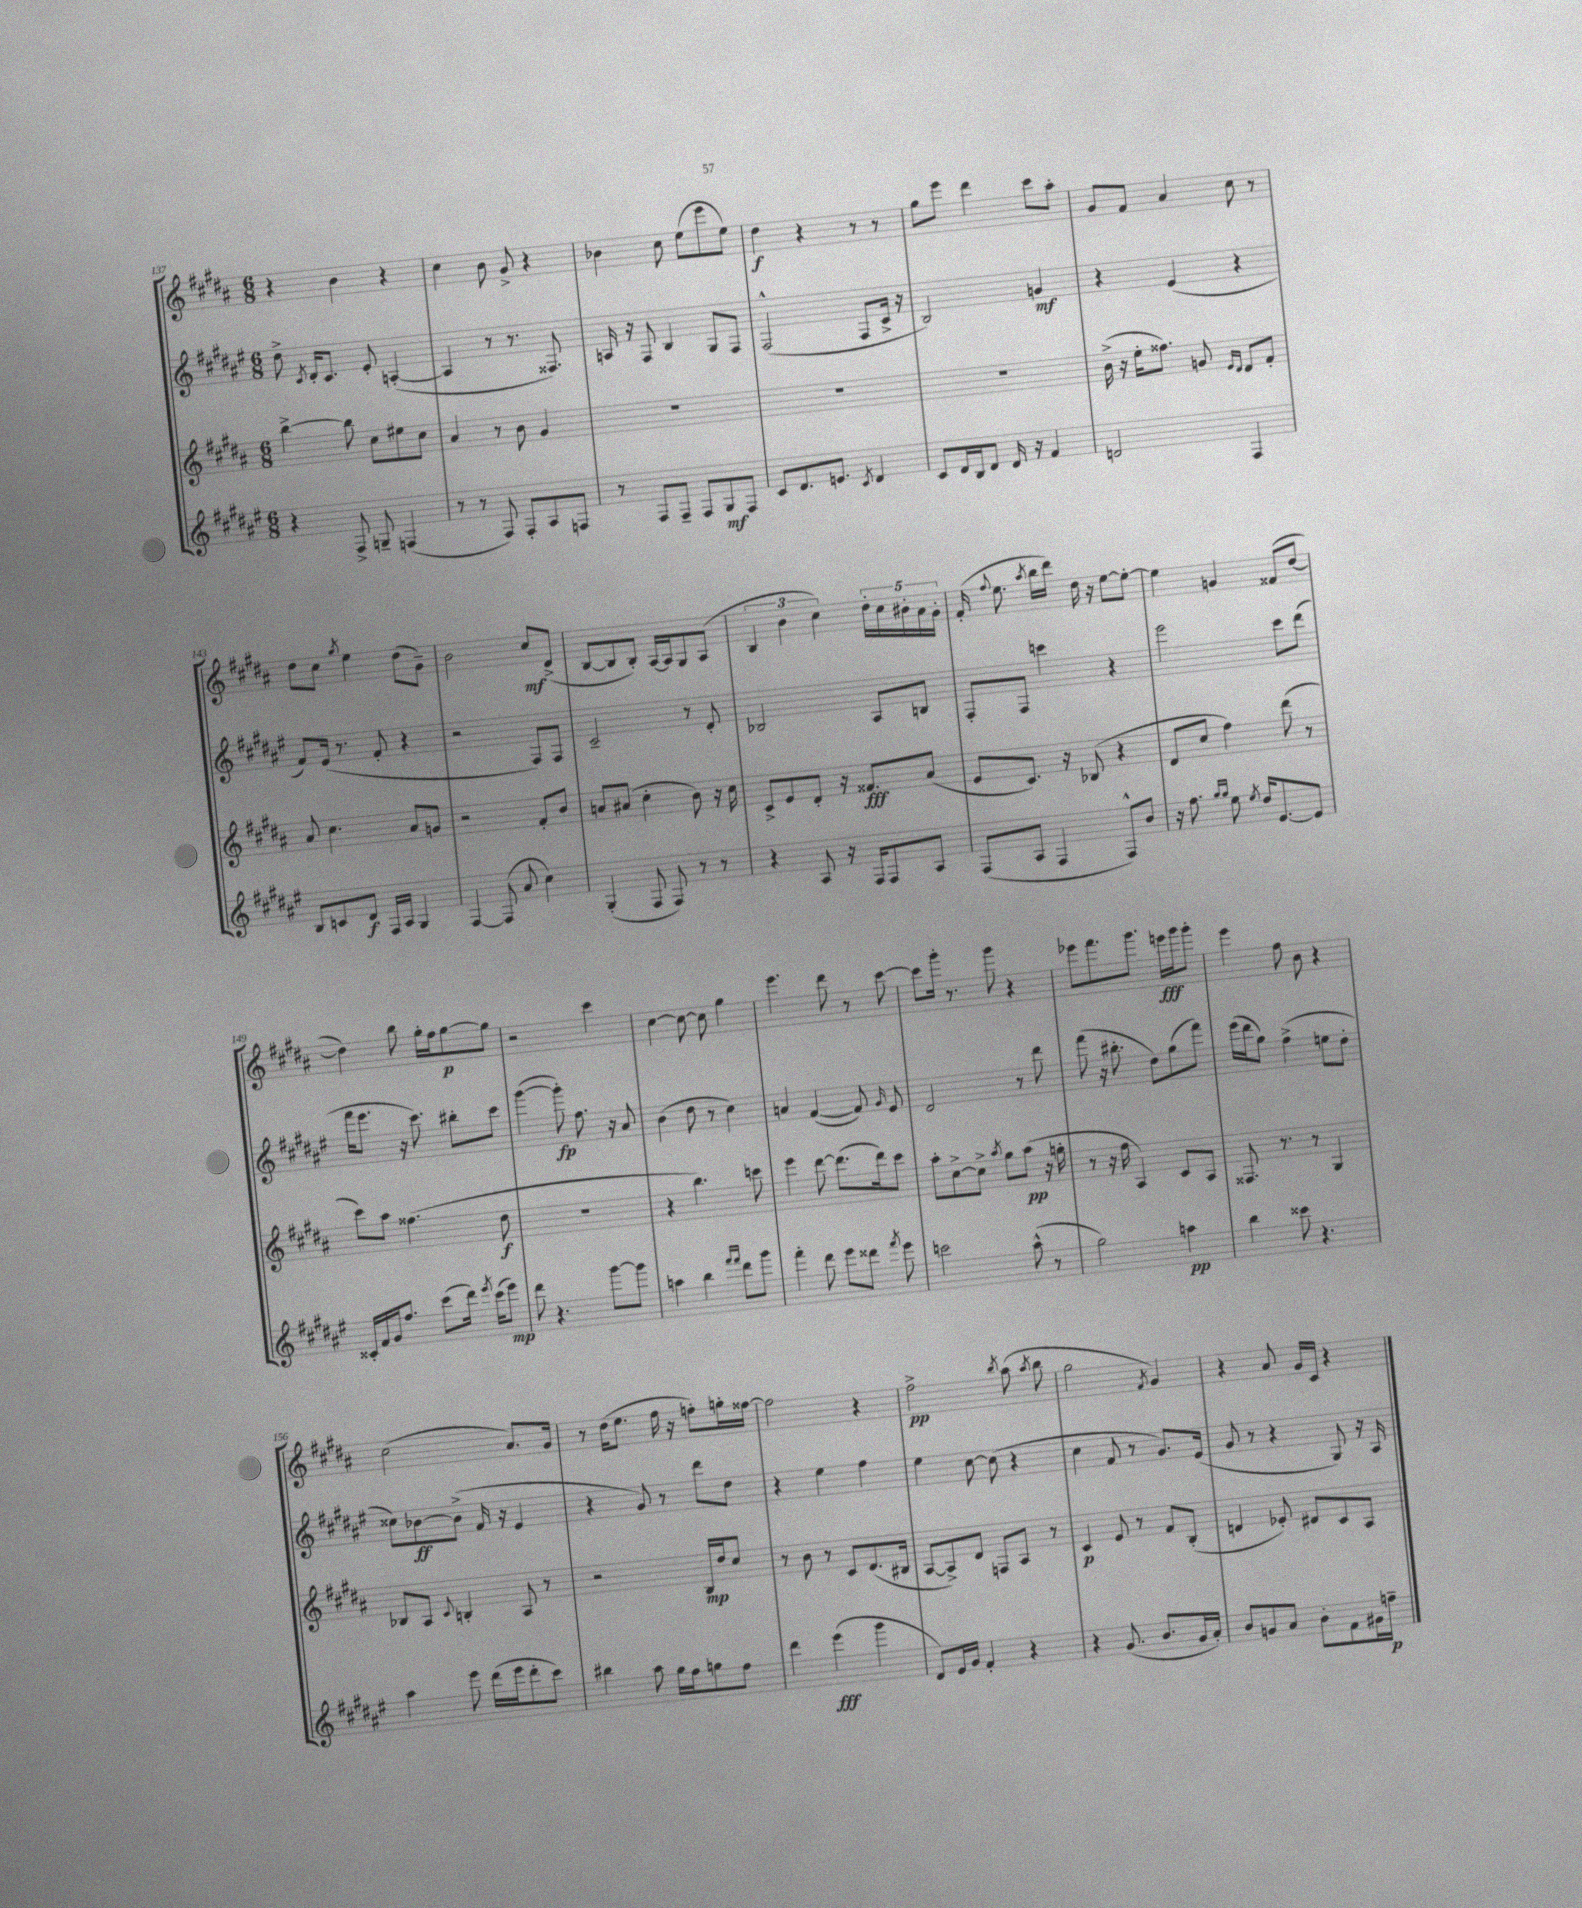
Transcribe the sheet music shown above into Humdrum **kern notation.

**kern	**dynam	**kern	**dynam	**kern	**dynam	**kern	**dynam
*part4	*part4	*part3	*part3	*part2	*part2	*part1	*part1
*staff4	*staff4	*staff3	*staff3	*staff2	*staff2	*staff1	*staff1
*clefG2	*	*clefG2	*	*clefG2	*	*clefG2	*
*k[f#c#g#d#a#e#]	*	*k[f#c#g#d#a#]	*	*k[f#c#g#d#a#e#]	*	*k[f#c#g#d#a#]	*
*M6/8	*	*M6/8	*	*M6/8	*	*M6/8	*
=137	=137	=137	=137	=137	=137	=137	=137
4r	.	[4bb^\	.	8dd#^\	.	4r	.
.	.	.	.	8qc#/	.	.	.
.	.	.	.	16d#'/KL	.	.	.
.	.	.	.	8.c#/J	.	.	.
8F#^/	.	8bb\]	.	.	.	4b\	.
8Gn~/	.	8cc#\L	.	8e#'/	.	.	.
(4Fn/	.	8ee#X\	.	([4An'/	.	4r	.
.	.	8cc#\J	.	.	.	.	.
=138	=138	=138	=138	=138	=138	=138	=138
8r	.	4a#/	.	4A/]	.	4cc#\	.
8r	.	.	.	.	.	.	.
8F#/)	.	8r	.	8r	.	8b\	.
8F#'/L	.	8b\	.	8.r	.	8g#^/	.
8A#/	.	4g#/	.	.	.	4r	.
.	.	.	.	8.F##X/)	.	.	.
8Fn/J	.	.	.	.	.	.	.
=139	=139	=139	=139	=139	=139	=139	=139
8r	.	2.r	.	16An/	.	4b-X\	.
.	.	.	.	16r	.	.	.
8F#/L	.	.	.	8F#/	.	.	.
8F#~/J	.	.	.	4B/	.	8cc#\	.
8F#/L	.	.	.	.	.	(8ee\L	.
8G#/	mf	.	.	8G#/L	.	8eee\	.
8F#/J	.	.	.	8F#/J	.	8ee\J)	.
=140	=140	=140	=140	=140	=140	=140	=140
8c#/L	.	2.r	.	(2F#^^/	.	4dd#\	f
8.d#/	.	.	.	.	.	.	.
.	.	.	.	.	.	4r	.
8.en/J	.	.	.	.	.	.	.
8qc#/	.	.	.	.	.	.	.
4d#/	.	.	.	8F#/L	.	8r	.
.	.	.	.	16c#^/Jk	.	8r	.
.	.	.	.	16r	.	.	.
=141	=141	=141	=141	=141	=141	=141	=141
8c#/L	.	2.r	.	2B/)	.	8gg#\L	.
16d#/L	.	.	.	.	.	8eee\J	.
16B/J	.	.	.	.	.	.	.
8d#/J	.	.	.	.	.	4ddd#\	.
16d#/	.	.	.	.	.	.	.
16r	.	.	.	.	.	.	.
4f#/	.	.	.	4gn/	mf	8ccc#\L	.
.	.	.	.	.	.	8aa#'\J	.
=142	=142	=142	=142	=142	=142	=142	=142
2dn/	.	(16b^\	.	4r	.	8g#/L	.
.	.	16r	.	.	.	.	.
.	.	16ee'\KL	.	.	.	8f#/J	.
.	.	8.ff##X\J)	.	.	.	.	.
.	.	.	.	(4e#/	.	4a#/	.
.	.	8gn/	.	.	.	.	.
.	.	16qqe/LL	.	.	.	.	.
.	.	16qqd#/JJ	.	.	.	.	.
4F#/	.	8d#/L	.	4r	.	8cc#\	.
.	.	8f#'/J	.	.	.	8r	.
!!LO:LB:g=z
=143	=143	=143	=143	=143	=143	=143	=143
8B/L	.	8a#/	.	8f#/L)	.	8dd#\L	.
8cn/	.	4.cc#\	.	(16e#/Jk	.	8cc#\J	.
.	.	.	.	8.r	.	.	.
.	.	.	.	.	.	8qgg#/	.
8d#/J	f	.	.	.	.	4ee\	.
16F#/LL	.	.	.	8f#'/	.	.	.
16A#/JJ	.	.	.	.	.	.	.
4G#/	.	8a#/L	.	4r	.	(8dd#\L	.
.	.	8gn/J	.	.	.	8g#~\J)	.
=144	=144	=144	=144	=144	=144	=144	=144
[4F#/	.	2r	.	2r	.	2b\	.
(8F#/]	.	.	.	.	.	.	.
8a#/	.	.	.	.	.	.	.
4cc#\)	.	8f#'/L	.	8F#/L)	.	8cc#/L	mf
.	.	8b/J	.	8F#/J	.	(8d#^/J	.
=145	=145	=145	=145	=145	=145	=145	=145
(4G#'/	.	8an/L	.	2c#~/	.	[8B/L	.
.	.	(8a#X/J	.	.	.	8B/]	.
8F#/	.	4cc#'\	.	.	.	8B'/J)	.
8F#/)	.	.	.	.	.	[16A#/LL	.
.	.	.	.	.	.	16A#/J]	.
8r	.	8b\)	.	8r	.	8G#/	.
8r	.	16r	.	8d#'/	.	(8A#/J	.
.	.	16cc#\	.	.	.	.	.
=146	=146	=146	=146	=146	=146	=146	=146
4r	.	8c#^/L	.	2B-X/	.	6B/	.
.	.	8e/	.	.	.	.	.
.	.	.	.	.	.	6b\	.
8A#/	.	8d#'/J	.	.	.	.	.
.	.	.	.	.	.	6cc#\)	.
16r	.	16r	.	.	.	.	.
16F#/KL	.	8.f##X/L	fff	.	.	.	.
8F#/	.	.	.	8A#/L	.	20dd#'\LL	.
.	.	.	.	.	.	20cc#\	.
.	.	.	.	.	.	20b#X'\	.
8A#/J	.	(8a#/J	.	8Bn/J	.	.	.
.	.	.	.	.	.	20a#\	.
.	.	.	.	.	.	20g#'\JJ	.
=147	=147	=147	=147	=147	=147	=147	=147
(8F#/L	.	8e/L	.	8F#'/L	.	(16f#'/	.
.	.	.	.	.	.	8qqff#/	.
.	.	.	.	.	.	8.ee\	.
8A#/J	.	8.c#/J)	.	8F#/J	.	.	.
.	.	.	.	.	.	8qaa#/	.
4F#/	.	.	.	4cccn\	.	16bb\LL	.
.	.	16r	.	.	.	16ddd#\JJ)	.
.	.	(8B-X/	.	.	.	16dd#\	.
.	.	.	.	.	.	16r	.
8F#^^/L)	.	4r	.	4r	.	[8ee\L	.
8b/J	.	.	.	.	.	8ee'\J_	.
=148	=148	=148	=148	=148	=148	=148	=148
16r	.	8d#/L	.	2eee#\	.	4ee\]	.
8.ff#\	.	.	.	.	.	.	.
.	.	8cc#/J	.	.	.	.	.
16qqgg#/LL	.	.	.	.	.	.	.
16qqgg#/JJ	.	.	.	.	.	.	.
8ee#\	.	4ff#\)	.	.	.	4gn/	.
8qee#/	.	.	.	.	.	.	.
16dd#/KL	.	.	.	.	.	.	.
[8.e#/	.	.	.	.	.	.	.
.	.	(8ddd#\	.	8ccc#\L	.	(8f##X/L	.
8e#/J]	.	8r	.	(8ddd#\J	.	[8dd#/J	.
!!LO:LB:g=z
=149	=149	=149	=149	=149	=149	=149	=149
16c##X'/LL	.	8ccc#\L)	.	16fff#\KL	.	4dd#\])	.
16f#/	.	.	.	8.eee#\J	.	.	.
16g#/J	.	8aa#\J	.	.	.	.	.
8.ff#/J	.	.	.	.	.	.	.
.	.	(4.ff##X\	.	16r	.	8bb\	.
.	.	.	.	8.ccc#\)	.	.	.
(8ccc#\L	.	.	.	.	.	16gg#'\LL	.
.	.	.	.	.	.	16ff#\J	.
16ddd#\Jk)	.	.	.	8bb#X'\L	.	[8gg#\	p
8qeee#/	.	.	.	.	.	.	.
(16ccc#\KL	.	.	.	.	.	.	.
8eee#\J)	mp	8dd#\	f	8ccc#\J	.	8gg#\J]	.
=150	=150	=150	=150	=150	=150	=150	=150
8ddd#\	.	2.r	.	([4ggg#\	.	2r	.
4.r	.	.	.	.	.	.	.
.	.	.	.	8ggg#'\])	fp	.	.
.	.	.	.	8.ff#\	.	.	.
[8ggg#\L	.	.	.	.	.	4ccc#\	.
.	.	.	.	16r	.	.	.
8ggg#\J]	.	.	.	8a#/	.	.	.
=151	=151	=151	=151	=151	=151	=151	=151
4aan\	.	4r	.	(4b\	.	[4cc#\	.
4bb\	.	4.bb\)	.	8dd#\	.	8cc#\_	.
.	.	.	.	8r	.	8cc#\]	.
16qqfff#/LL	.	.	.	.	.	.	.
16qqfff#/JJ	.	.	.	.	.	.	.
8ddd#\L	.	.	.	4cc#\)	.	4gg#\	.
8ggg#\J	.	8cccn\	.	.	.	.	.
=152	=152	=152	=152	=152	=152	=152	=152
4fff#'\	.	4eee\	.	4an/	.	4.eee\	.
8ddd#\	.	[8ddd#\	.	([4f#/	.	.	.
8eee#\L	.	(8.ddd#\L]	.	.	.	8ddd#\	.
8ddd##X\J	.	.	.	8f#/])	.	8r	.
.	.	16ddd#\k)	.	.	.	.	.
8qfff#/	.	.	.	16qqg#/	.	.	.
8eee#\	.	8ccc#\J	.	8e#/	.	[8ccc#\	.
=153	=153	=153	=153	=153	=153	=153	=153
2cccn\	.	8aa#'\L	.	2d#/	.	8ccc#\L]	.
.	.	[8cc#^\	.	.	.	16ggg#'\Jk	.
.	.	.	.	.	.	8.r	.
.	.	8cc#^\J]	.	.	.	.	.
.	.	8qaa#/	.	.	.	.	.
.	.	8gg#\L	.	.	.	8ggg#\	.
(8aa#^^\	.	(8aa#\J	pp	8r	.	4r	.
8r	.	16r	.	8ddd#\	.	.	.
.	.	16ggn'\	.	.	.	.	.
=154	=154	=154	=154	=154	=154	=154	=154
2gg#\)	.	8r	.	(8fff#\	.	8eee-X\L	.
.	.	16r	.	16r	.	8.fff#\	.
.	.	16ff#\	.	8.bb#X'\	.	.	.
.	.	4A#/)	.	.	.	.	.
.	.	.	.	.	.	8.ggg#\J	.
.	.	.	.	8dd#\L)	.	.	.
4aan\	pp	8c#/L	.	(8gg#\	.	16eeen\LL	fff
.	.	.	.	.	.	16ggg#\J	.
.	.	8A#/J	.	8fff#\J)	.	8ggg#'\J	.
=155	=155	=155	=155	=155	=155	=155	=155
4bb\	.	8.F##X/	.	(16eee#\LL	.	4eee\	.
.	.	.	.	16ddd#\J	.	.	.
.	.	.	.	8gg#\J)	.	.	.
.	.	8.r	.	.	.	.	.
8ccc##X\	.	.	.	(4ff#^\	.	8ff#\	.
4.r	.	8r	.	.	.	8b\	.
.	.	4G#/	.	8een\L	.	4r	.
.	.	.	.	8dd#'\J	.	.	.
!!LO:LB:g=z
=156	=156	=156	=156	=156	=156	=156	=156
4aa#\	.	8B-X/L	.	8cc##X\L)	.	(2cc#\	.
.	.	8A#/J	.	[8b-X\	ff	.	.
.	.	8qqc#/	.	.	.	.	.
8eee#\	.	4Bn'/	.	(8b-^\J]	.	.	.
(16ddd#\LL	.	.	.	16f#/	.	.	.
16eee#\J	.	.	.	16r	.	.	.
8ddd#'\	.	8A#/	.	4e#/	.	8.a#/L)	.
8ccc#\J)	.	8r	.	.	.	.	.
.	.	.	.	.	.	16g#/Jk	.
=157	=157	=157	=157	=157	=157	=157	=157
4bb#X\	.	2r	.	4r	.	8r	.
.	.	.	.	.	.	(16dd#\KL	.
.	.	.	.	.	.	8.ee\J	.
8aa#\	.	.	.	8g#/)	.	.	.
16gg#\LL	.	.	.	8r	.	16ff#\	.
16ff#\J	.	.	.	.	.	16r	.
8ggn\	.	16B/LL	mp	8ddd#\L	.	8ffn'\L)	.
.	.	16dd#/J	.	.	.	.	.
8ff#\J	.	8cc#/J	.	8dd#\J	.	16ggn'\L	.
.	.	.	.	.	.	[16ff##X\JJ	.
=158	=158	=158	=158	=158	=158	=158	=158
4ddd#\	.	8r	.	4r	.	2ff##\]	.
.	.	8b\	.	.	.	.	.
(4eee#\	fff	8r	.	4ee#\	.	.	.
.	.	8c#/L	.	.	.	.	.
4ggg#\	.	(8.d#/	.	4ff#\	.	4r	.
.	.	16B#X/Jk	.	.	.	.	.
=159	=159	=159	=159	=159	=159	=159	=159
8d#/L)	.	[8A#/L	.	4ee#\	.	2ff#^\	pp
16e#/L	.	8A#^/])	.	.	.	.	.
16g#/JJ	.	.	.	.	.	.	.
4f#'/	.	8d#/J	.	[8cc#\	.	.	.
.	.	8Fn/L	.	(8cc#\]	.	.	.
.	.	.	.	.	.	8qbb/	.
4r	.	8A#/J	.	4r	.	(8aa#\	.
.	.	.	.	.	.	8qaa#/	.
.	.	8r	.	.	.	8bb\	.
=160	=160	=160	=160	=160	=160	=160	=160
4r	.	4c#/	p	4cc#\	.	2gg#\	.
(8.g#/	.	8e/	.	8f#/	.	.	.
.	.	8r	.	8r	.	.	.
8.b/L	.	.	.	.	.	.	.
.	.	.	.	.	.	8qf#/	.
.	.	8f#/L	.	8.g#/L)	.	4g#/)	.
16g#/L	.	(8B'/J	.	.	.	.	.
16a#'/JJ)	.	.	.	(16e#/Jk	.	.	.
=161	=161	=161	=161	=161	=161	=161	=161
8b/L	.	4dn/	.	8g#/	.	4r	.
8gn/	.	.	.	8r	.	.	.
8a#/J	.	8e-X'/)	.	4r	.	8a#/	.
8b'\L	.	8d#X/L	.	.	.	16g#/LL	.
.	.	.	.	.	.	16c#/JJ	.
8f#\	.	8c#/	.	8G#/)	.	4r	.
16g#X\L	.	8A#/J	.	16r	.	.	.
16ffn~\JJ	p	.	.	16A#/	.	.	.
==	==	==	==	==	==	==	==
*-	*-	*-	*-	*-	*-	*-	*-
